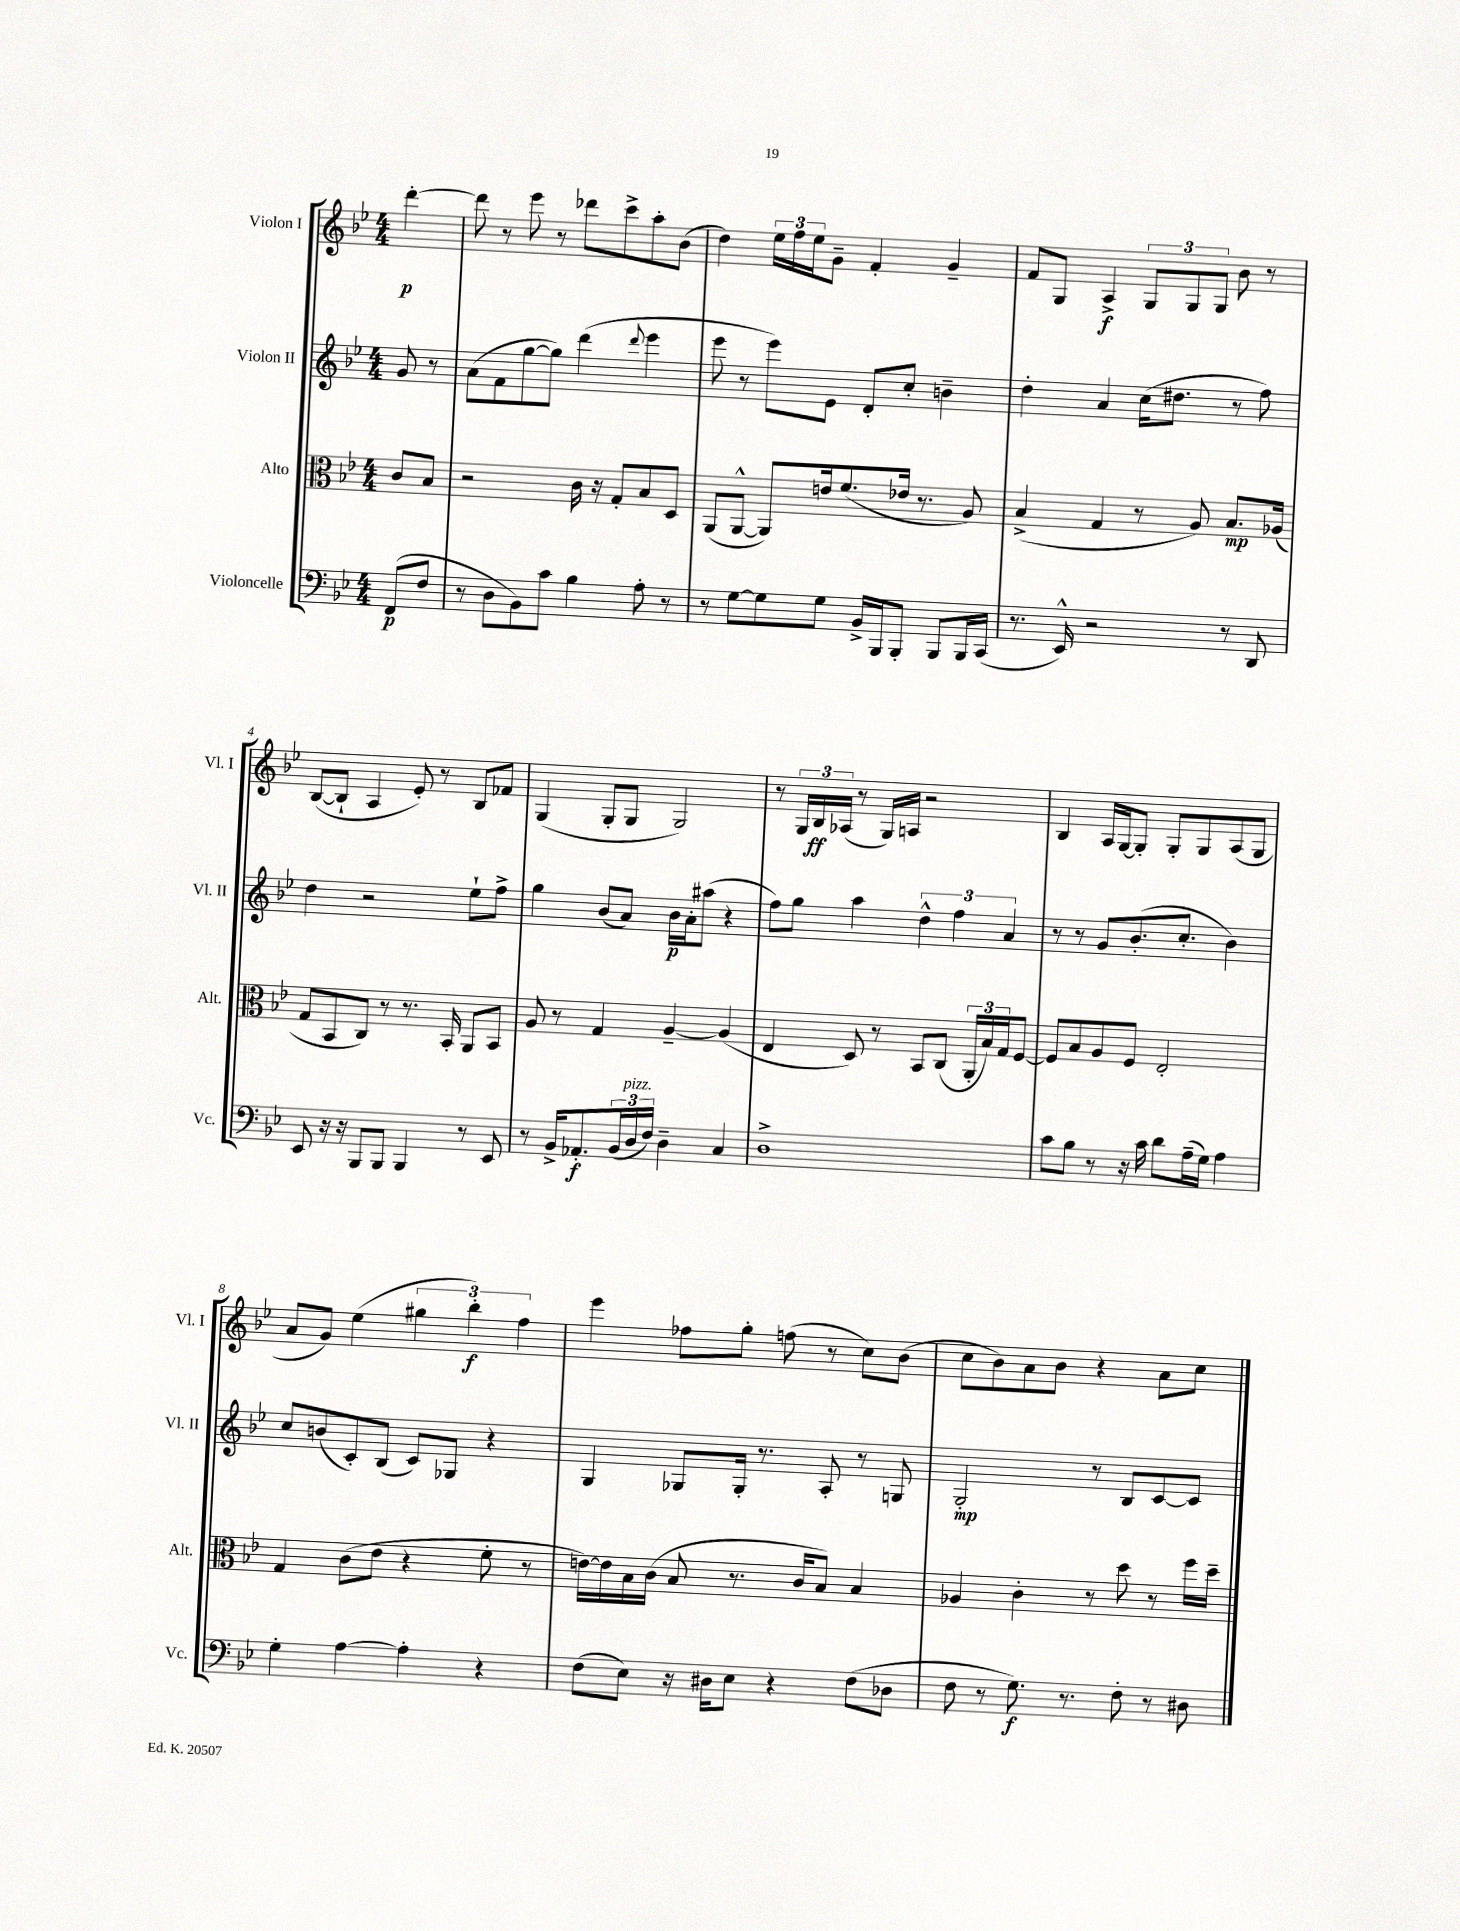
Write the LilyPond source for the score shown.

<<
\new StaffGroup <<
\new Staff = "s0" \with { instrumentName = "Violon I" shortInstrumentName = "Vl. I" } {
    \clef treble \key bes \major \numericTimeSignature \time 4/4 \partial 4
    d'''4~-.\p |
    d'''8 r8 ees'''8 r8 des'''8 c'''8-> a''8-. bes'8( |
    d''4) \tuplet 3/2 { ees''16 f''16 ees''16 } g'8-- f'4-. g'4-- |
    f'8 g8 a4->\f \tuplet 3/2 { g8 g8 g8 } bes'8 r8 |
    bes8~( bes8-! a4 ees'8-.) r8 bes8 fes'8 |
    g4( g8-. g8 g2) |
    r8 \tuplet 3/2 { g16 bes16\ff aes16( } r8 g16) a16 r2 |
    bes4 a16 g16~ g8-. g8-. g8 a8( g8 |
    a'8 g'8) ees''4( \tuplet 3/2 { gis''4 bes''4-.\f) f''4 } |
    ees'''4 fes''8 g''8-. f''8( r8 c''8) bes'8( |
    c''8 bes'8) a'8 bes'8 r4 a'8 c''8 \bar "|." |
}
\new Staff = "s1" \with { instrumentName = "Violon II" shortInstrumentName = "Vl. II" } {
    \clef treble \key bes \major \numericTimeSignature \time 4/4 \partial 4
    g'8 r8 |
    a'8( f'8 g''8~ g''8) d'''4( \appoggiatura { d'''8 } ees'''4 |
    ees'''8 r8 ees'''8) ees'8 d'8-. c''8-. b'4-- |
    d''4-. a'4 c''16( dis''8. r8 f''8) |
    d''4 r2 ees''8-! f''8-> |
    g''4 bes'8( a'8) bes'16\p a'16-. ais''8( r4 |
    f''8) g''8 a''4 \tuplet 3/2 { d''4-^ f''4 a'4 } |
    r8 r8 g'8 bes'8.-.( c''8.-. bes'4) |
    c''8 b'8( c'8-.) bes8( c'8) ges8 r4 |
    g4 ges8 ges16-. r8. a8-. r8 g8 |
    g2-.\mp r8 bes8 c'8~ c'8 \bar "|." |
}
\new Staff = "s2" \with { instrumentName = "Alto" shortInstrumentName = "Alt." } {
    \clef alto \key bes \major \numericTimeSignature \time 4/4 \partial 4
    c'8 bes8 |
    r2 c'16 r16 g8-. bes8 d8 |
    a,8( a,8~-^ a,8) e'16 f'8.( ees'16 r8. a8) |
    bes4->( g4 r8 a8) bes8.\mp aes16( |
    g8 bes,8 c8) r8 r8. bes,16-. a,8 bes,8 |
    a8 r8 g4 a4~-- a4( |
    ees4 d8) r8 bes,8 c8( \tuplet 3/2 { a,16-. bes16) g16 } f8~ |
    f8 bes8 a8 f8 ees2-. |
    g4 c'8( ees'8 r4 f'8-. r8 |
    e'16~) e'16 bes16 c'16( bes8 r8. c'16 bes8) bes4 |
    aes4 c'4-. r8 d''8 r8 f''16 d''16-- \bar "|." |
}
\new Staff = "s3" \with { instrumentName = "Violoncelle" shortInstrumentName = "Vc." } {
    \clef bass \key bes \major \numericTimeSignature \time 4/4 \partial 4
    f,8\p( f8 |
    r8 d8 bes,8) c'8 bes4 a8-. r8 |
    r8 g8~ g8 g8 bes,16-> bes,,16 bes,,8-. bes,,8 bes,,16 c,16( |
    r8. ees,16-^) r2 r8 d,8 |
    ees,8 r16 r16 bes,,8 bes,,8 bes,,4 r8 ees,8 |
    r8 bes,16-> aes,8.-.\f \tuplet 3/2 { bes,16( d16^\markup { \italic "pizz." } f16) } d4-- c4 |
    d1-> |
    c'8 bes8 r8 r16 c'16 d'8 a16--( g16) a4 |
    g4-. a4~ a4-. r4 |
    f8( ees8) r16 dis16 ees8 r4 f8( des8 |
    f8 r8 g8.\f) r8. f8-. r8 dis8 \bar "|." |
}
>>
>>
